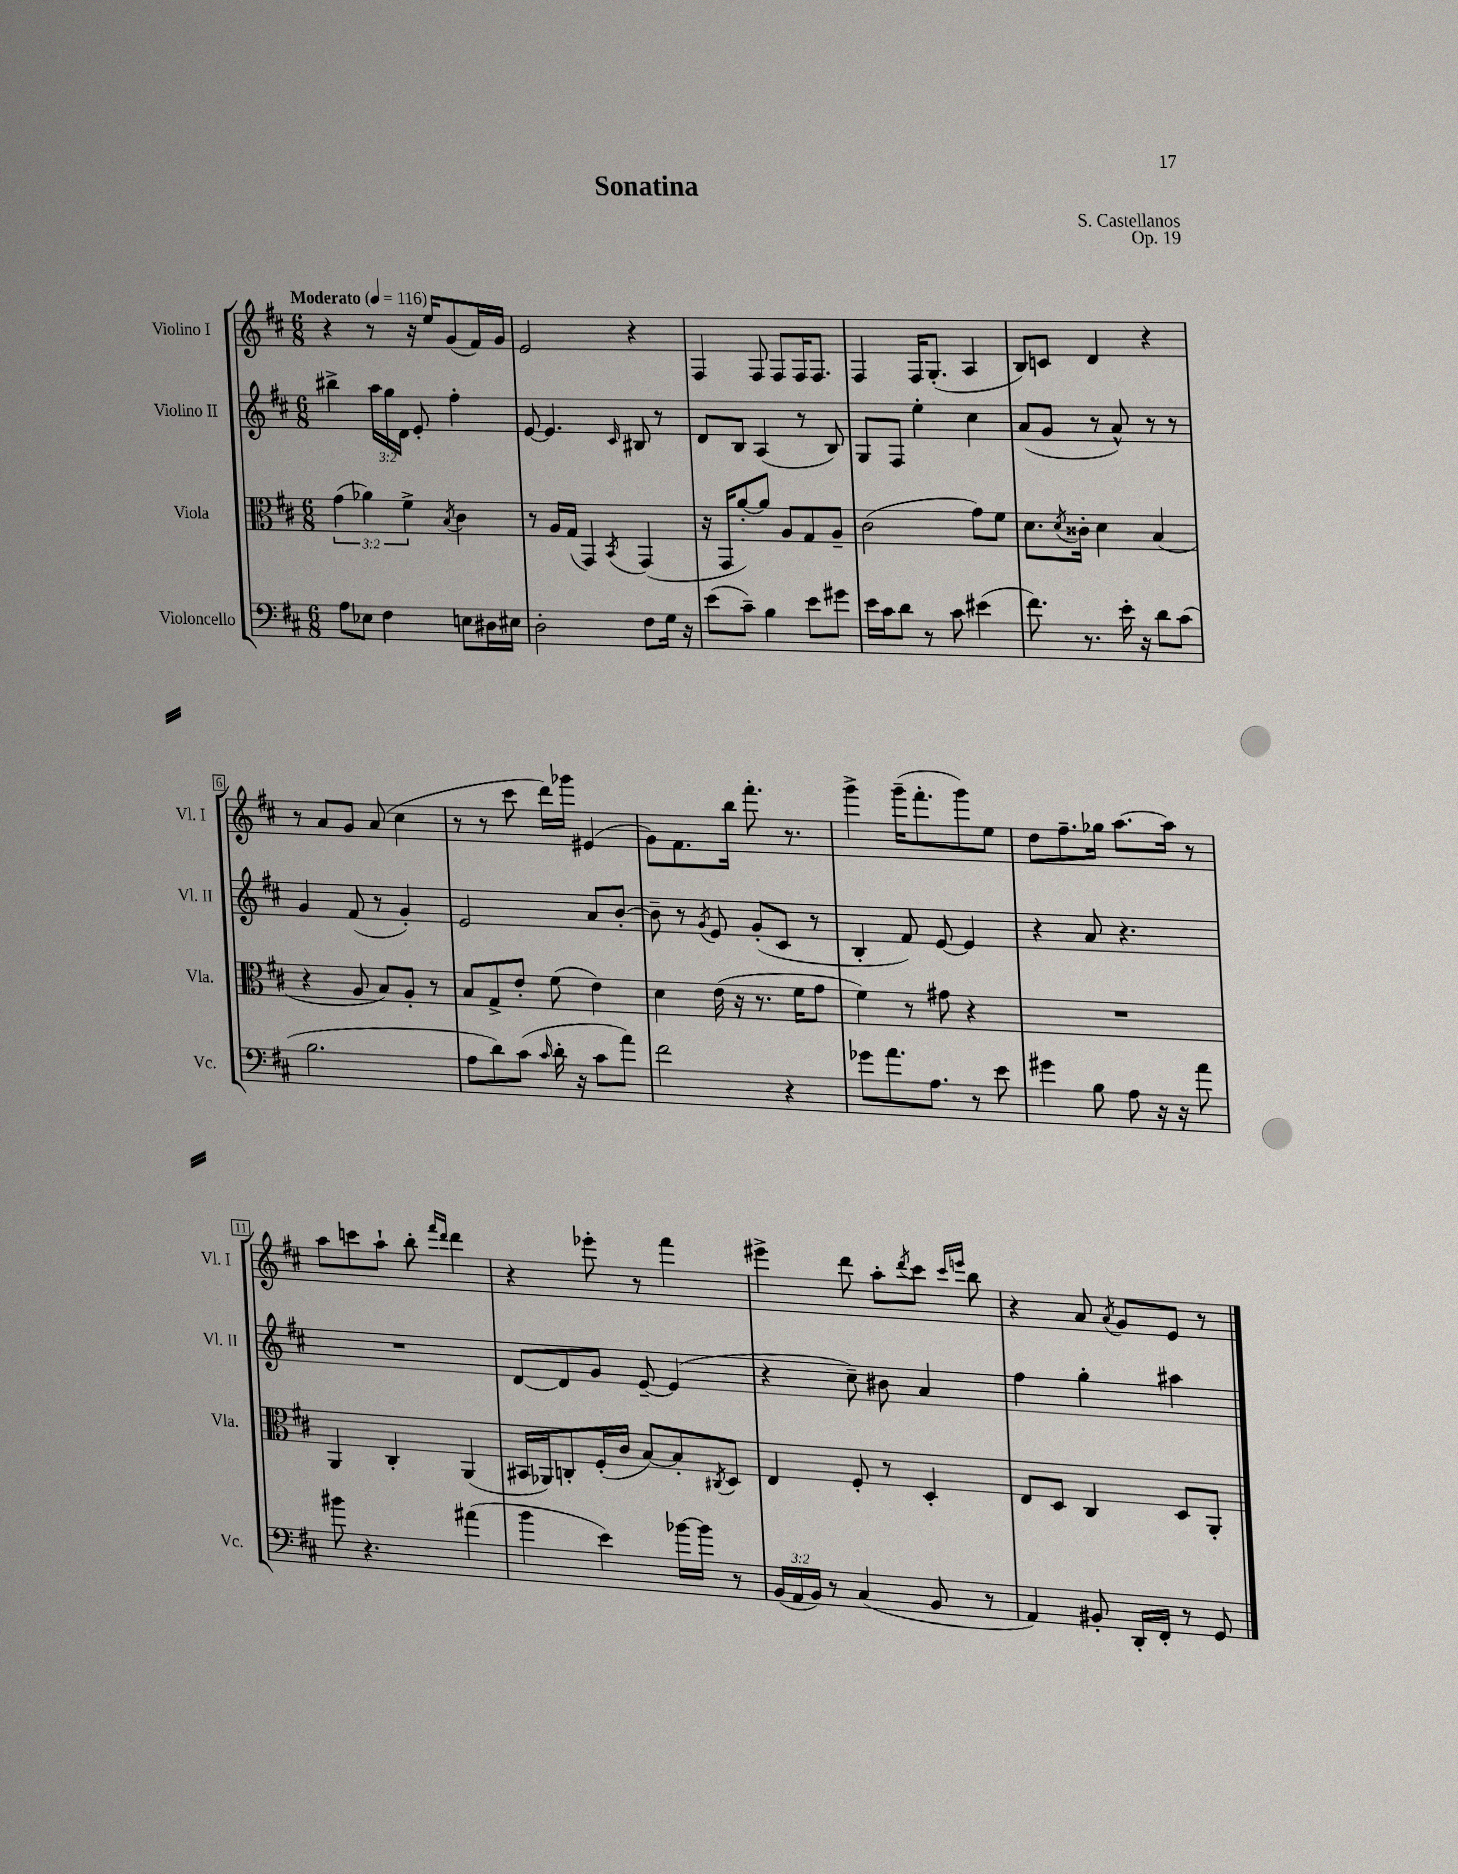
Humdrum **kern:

**kern	**kern	**kern	**kern
*staff4	*staff3	*staff2	*staff1
*clefF4	*clefC3	*clefG2	*clefG2
*k[f#c#]	*k[f#c#]	*k[f#c#]	*k[f#c#]
*M6/8	*M6/8	*M6/8	*M6/8
*MM116	*MM116	*MM116	*MM116
8A\L	(6g\	4bb#^\	4r
8E-\J	.	.	.
.	6a-\)	.	.
4F#\	.	24aa\LL	8r
.	.	24gg\	.
.	6f#^\	24d\JJ	.
.	.	8e'/	16r
.	.	.	16ee/LK
.	8qB/	.	.
8E\L	4c#\	4ff#'\	(8g/
16D#\L	.	.	16f#/L)
16E#\JJ	.	.	16g/JJ
=	=	=	=
2D'\	8r	[8e/	2e/
.	16A/LL	4.e/]	.
.	(16G/JJ	.	.
.	4GG/)	.	.
.	8qBB/	16qqc#/	.
8F#\L	(4GG/	8B#/	4r
16G\Jk	.	8r	.
16r	.	.	.
=	=	=	=
(8e\L	16r	8d/L	4F#/
.	16GG/LK	.	.
8c#~\J)	[8a'/)	8B/J	.
4B\	8a/]J	(4A/	8F#/
.	8A/L	.	8F#/L
8e\L	8G/	8r	16F#/K
.	.	.	8.F#/J
8g#\J	8A~/J	8B/)	.
=	=	=	=
16e\LL	(2c#\	8G/L	4F#/
16c#\J	.	.	.
8d\J	.	8F#/J	.
8r	.	4ee'\	16F#/LK
.	.	.	(8.G'/J
8c#\	.	.	.
(4e#\	8g\L)	4cc#\	4A/
.	8f#\J	.	.
=	=	=	=
8.f#\)	8.d\L	(8a/L	8B/L)
.	.	8g/J	8c/J
.	8qd/	.	.
8.r	16c##'\Jk	.	.
.	4d\	8r	4d/
16e'\	.	8a^^/)	.
16r	.	.	.
8d\L	(4B/	8r	4r
(8c#\J	.	8r	.
=	=	=	=
2.B\	4r	4g/	8r
.	.	.	8a/L
.	8A/	(8f#/	8g/J
.	8B/L)	8r	(8a/
.	8A'/J	4g'/)	4cc#\
.	8r	.	.
=	=	=	=
8A\L	8B/L	2e/	8r
8d\)	8G^/	.	8r
(8c#\J	8e'/J	.	8ccc#\
16qqc#/	.	.	.
16d'\	(8f#\	.	16ddd\LL)
16r	.	.	16ggg-\JJ
8c#\L	4e\)	8a/L	(4e#/
8a\J)	.	[8b'/J	.
=	=	=	=
2f#\	4d\	8b~\]	8g\L)
.	.	8r	8.f#\
.	.	8qg/	.
.	(16e\	8e/	.
.	16r	.	16bb\Jk
.	8.r	(8g'/L	8.fff#'\
4r	.	8c#/J	.
.	16f#\LK	.	8.r
.	8g\J	8r	.
=	=	=	=
8g-\L	4f#\)	4B'/	4ggg^\
8.a\	.	.	.
.	8r	8f#/)	(16ggg~\LK
8.A\J	.	.	8.fff#'\
.	8g#\	[8e/	.
8r	4r	4e/]	8ggg\)
8e\	.	.	8ee\J
=	=	=	=
4g#\	2.r	4r	8dd\L
.	.	.	8.ff#~\
8B\	.	8a/	.
.	.	.	16gg-\Jk
8A\	.	4.r	[8.aa\L
16r	.	.	.
16r	.	.	16aa\]Jk
8a\	.	.	8r
=	=	=	=
8b#\	4AA/	2.r	8aa\L
4.r	.	.	8ccc\
.	4C#'/	.	8aa`\J
.	.	.	8bb'\
.	.	.	16qqfff#/LL
.	.	.	16qqddd/JJ
(4a#\	(4AA/	.	4ddd\
=	=	=	=
4b\	16BB#/LL	[8d/L	4r
.	16AA-/J)	.	.
.	8C'/	8d/]	.
4e\)	(16F#'/L	8g/J	8eee-'\
.	16c#/JJ	.	.
.	[8B/L)	[8e~/	8r
[16b-\LL	8B'/]	(4e/]	4fff#\
16b-\]JJ	.	.	.
.	8qC#/	.	.
8r	8D/J	.	.
=	=	=	=
(24BB/LL	4E/	4r	4eee#^\
24AA/	.	.	.
24BB/JJ)	.	.	.
8r	.	.	.
(4C#/	8F#'/	8cc#~\)	8ddd\
.	8r	8b#\	8aa'\L
.	.	.	8qddd/
8BB/	4D'/	4a/	8ccc#\J
.	.	.	16qqccc#/LL
.	.	.	16qqeee/JJ
8r	.	.	8bb\
=	=	=	=
4AA/)	8E/L	4ff#\	4r
.	8D/J	.	.
8BB#'/	4C#/	4gg'\	8a/
.	.	.	8qa/
16DD'/LL	.	.	8g/L
16FF#'/JJ	.	.	.
8r	8D/L	4aa#\	8e/J
8GG/	8AA'/J	.	8r
==	==	==	==
*-	*-	*-	*-
